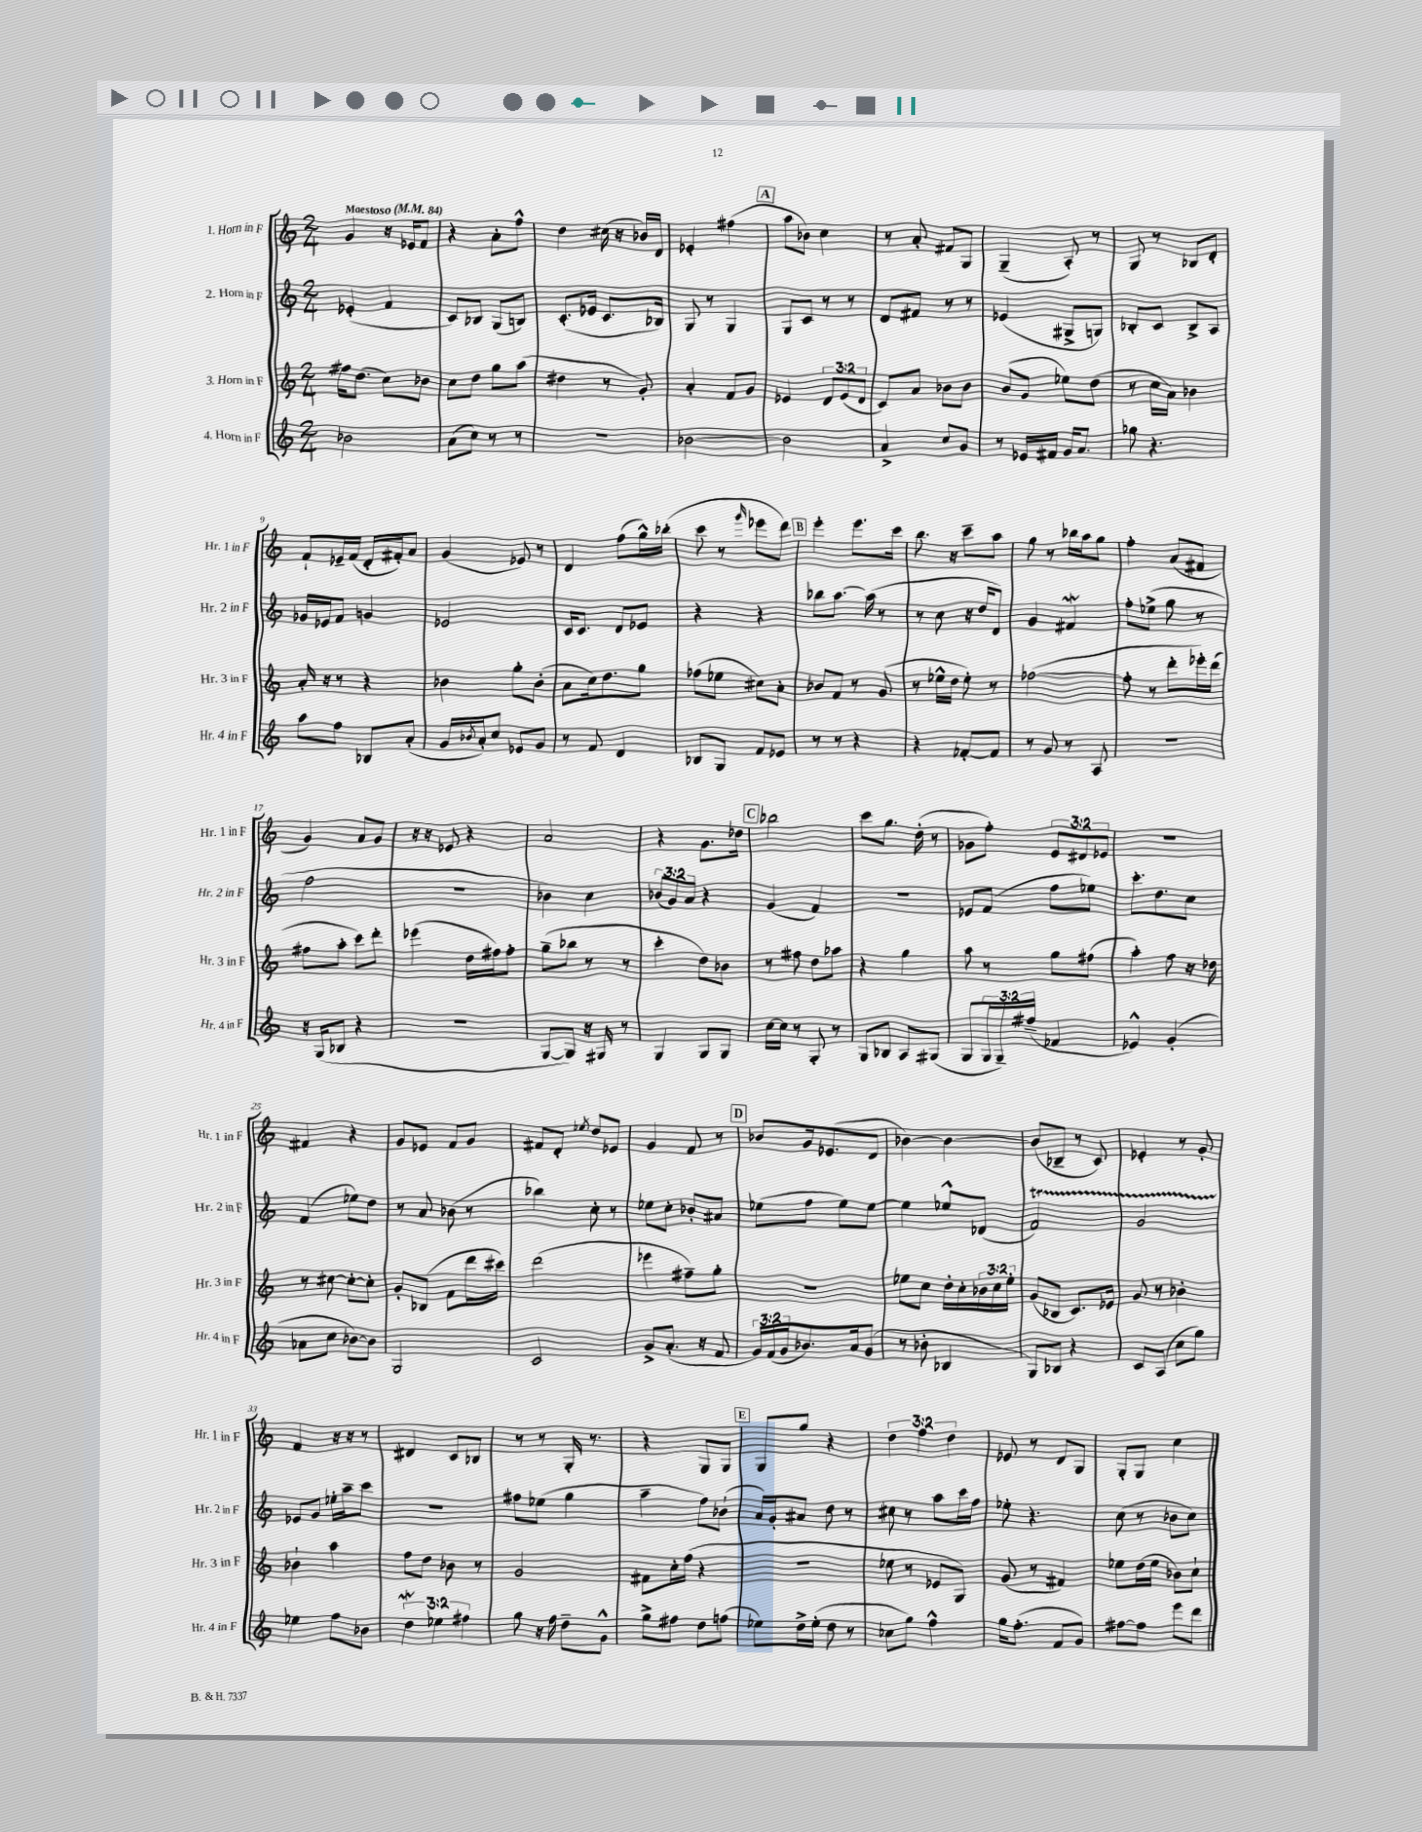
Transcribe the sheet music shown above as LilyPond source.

<<
\new StaffGroup <<
\new Staff = "s0" \with { instrumentName = "1. Horn in F" shortInstrumentName = "Hr. 1 in F" } {
    \clef treble \key c \major \numericTimeSignature \time 2/4 \override Staff.TupletNumber.text = #tuplet-number::calc-fraction-text \tempo "Maestoso" 4 = 84
    g'4 r16 ees'16 f'8 |
    r4 a'8-. f''8-^ |
    d''4 cis''16( r16 bes'16) d'16 |
    ees'4-. fis''4( |
    \mark \markup { \box "A" } a''8 bes'8) c''4 |
    r8 a'8-. fis'8 g8 |
    g4--( a8-.) r8 |
    g8 r8 bes8 d'8-. |
    f'8-! ees'16-- f'16( d'16-. fis'16-.) a'8 |
    g'4( ees'8) r8 |
    d'4 f''8( g''16-^) bes''16-.( |
    c'''8 r8 \grace { g'''16 } ees'''8 d'''8) |
    \mark \markup { \box "B" } e'''4-. e'''8. c'''16 |
    b''8. r16 c'''8-- a''8 |
    g''8 r8 bes''16 a''16 g''8 |
    f''4-. a'8( fis'8 |
    g'4) a'8 g'8 |
    r16 r16 ees'8 r4 |
    a'2 |
    r4 g'8. des''16 |
    \mark \markup { \box "C" } bes''2 |
    c'''8 g''8. d''16-.( r8 |
    ges'8 f''8-.) \tuplet 3/2 { e'8 dis'8 ees'8 } |
    r2 |
    fis'4 r4 |
    g'8 ees'8 f'8 g'8 |
    fis'8 d'8-. \acciaccatura { ees''8 } d''8 ees'8 |
    g'4 f'8 r8 |
    \mark \markup { \box "D" } bes'8 g'16 ees'8.( d'8 |
    bes'4~) bes'4~ |
    bes'8( bes8-- r8 c'8) |
    ees'4-. r8 g'8-. |
    f'4 r16 r16 r8 |
    dis'4 c'8 bes8 |
    r8 r8 g16-. r8. |
    r4 g8 g8 |
    \mark \markup { \box "E" } g8 g''8 r4 |
    \tuplet 3/2 { d''4 f''4 d''4 } |
    ees'8 r8 d'8 g8 |
    g8-. g8 c''4 \bar "|." |
}
\new Staff = "s1" \with { instrumentName = "2. Horn in F" shortInstrumentName = "Hr. 2 in F" } {
    \clef treble \key c \major \numericTimeSignature \time 2/4 \override Staff.TupletNumber.text = #tuplet-number::calc-fraction-text
    ees'4-.( f'4 |
    c'8) bes8 g8( b8) |
    c'8.-.( ees'16 c'8. bes16) |
    g8 r8 g4 |
    \mark \markup { \box "A" } g8 c'8 r8 r8 |
    d'8 fis'8 r8 r8 |
    ees'4( gis8-> g8) |
    bes8-. c'8 bes8-> a8 |
    ges'16 ees'16 f'8 g'4 |
    ees'2 |
    c'16 c'8. d'8 ees'8 |
    r4 r4 |
    \mark \markup { \box "B" } bes''8 a''8.~ a''16( r8 |
    r8 c''8 r16 d''16 d'8) |
    g'4 fis'4\mordent |
    f''8-. ees''8->( g''8 r8 |
    f''2 |
    r2 |
    bes'4) c''4 |
    \tuplet 3/2 { bes'8( g'8) a'8 } r4 |
    \mark \markup { \box "C" } g'4( f'4) |
    R2 |
    ees'8 f'8( f''8 ees''8) |
    c'''8.-. d''8. c''8 |
    f'4( ees''8) d''8 |
    r8 a'8 bes'8( r8 |
    bes''4) c''8-. r8 |
    ees''8 c''8-. bes'8-. ais'8 |
    \mark \markup { \box "D" } ees''8( f''8 ees''8) ees''8~ |
    ees''4 ees''8-^ des'8( |
    f'2\startTrillSpan) |
    g'2 |
    ees'8\stopTrillSpan g'8 ees''16-. a''16-- c'''8 |
    R2 |
    fis''8 ees''8( g''4 |
    a''4-- f''8) bes'8-!( |
    \mark \markup { \box "E" } a'16) g'16-. ais'8 d''8 r8 |
    cis''8 r8 a''8 c'''16 f''16 |
    ees''8-. r4. |
    c''8( r8 bes'8 c''8) \bar "|." |
}
\new Staff = "s2" \with { instrumentName = "3. Horn in F" shortInstrumentName = "Hr. 3 in F" } {
    \clef treble \key c \major \numericTimeSignature \time 2/4 \override Staff.TupletNumber.text = #tuplet-number::calc-fraction-text
    fis''16 d''8.( c''8) bes'8 |
    c''8 d''8 g''8 a''8( |
    dis''4 r8 g'8-.) |
    a'4-. f'8 g'8 |
    \mark \markup { \box "A" } ees'4 \tuplet 3/2 { d'8 ees'8( d'8 } |
    c'8) a'8 bes'8 bes'8 |
    b'8( g'8 ees''8) d''8( |
    r8 c''16 a'16) bes'4 |
    a'16-. r16 r8 r4 |
    bes'4 g''8-. bes'8-.( |
    a'8 c''16) d''8. g''8 |
    fes''8( ees''8 cis''8) a'8-. |
    \mark \markup { \box "B" } bes'8 f'8 r8 g'8( |
    r8 ees''16-^ d''16 ees''8-.) r8 |
    fes''2~( |
    fes''8-. r8 d'''8-. ees'''16-.) d'''16( |
    fis''8 a''8-. c'''8) d'''8-. |
    ees'''4( d''16 fis''16) fis''8-. |
    g''8--( bes''8 r8 r8 |
    c'''4-. d''8) bes'8 |
    \mark \markup { \box "C" } r8 fis''8 d''8 aes''8 |
    r4 g''4 |
    a''8 r8 g''8 fis''8( |
    a''4-.) f''8 r16 des''16 |
    r8 cis''8~ cis''8~-. cis''8-. |
    g'8-. bes8( f'8 d'''16 cis'''16) |
    d'''2( |
    ees'''4 fis''8--) g''8-. |
    \mark \markup { \box "D" } r2 |
    ees''8 c''8 d''16-. c''16-. \tuplet 3/2 { bes'16 c''16 ees''16-. } |
    g'8( bes8 c'8.) ees'16 |
    g'8 r8 bes'4-. |
    bes'4-! a''4 |
    f''8 d''8 bes'8 r8 |
    g'2 |
    fis'8 c''16-. f''16( r4 |
    \mark \markup { \box "E" } r2 |
    ees''8 r8 ees'8 g8) |
    g'8( r8 fis'4) |
    ees''8 d''16( ees''16 bes'8) c''8-! \bar "|." |
}
\new Staff = "s3" \with { instrumentName = "4. Horn in F" shortInstrumentName = "Hr. 4 in F" } {
    \clef treble \key c \major \numericTimeSignature \time 2/4 \override Staff.TupletNumber.text = #tuplet-number::calc-fraction-text
    bes'2 |
    a'8( c''8) r8 r8 |
    r2 |
    bes'2~ |
    \mark \markup { \box "A" } bes'2 |
    a'4-> c''8 g'8 |
    r8 ees'16 fis'16 g'16 a'8. |
    ges''8 r4. |
    a''8 f''8 bes8 a'8-.( |
    g'16 \acciaccatura { bes'8 } a'16-.) c''8 ees'8 g'8 |
    r8 f'8 d'4 |
    bes8 g8 f'8 ees'8 |
    \mark \markup { \box "B" } r8 r8 r4 |
    r4 fes'8~-. fes'8 |
    r8 g'8 r8 a8 |
    R2 |
    r16 g16( bes8 r4 |
    r2 |
    g8~ g8) r16 gis16 r8 |
    g4 g8 g8 |
    \mark \markup { \box "C" } c''16~ c''16 r8 g8-. r8 |
    g8 bes8 a8 gis8( |
    g8 \tuplet 3/2 { g16 g16--) fis''16--( } fes'4 |
    ees'4-^) g'4-.( |
    aes'8 c''8 bes'8~) bes'8 |
    g2 |
    c'2 |
    g'8-> a'8.-.( r16 f'8 |
    \mark \markup { \box "D" } \tuplet 3/2 { g'16) f'16( g'16 } bes'8.) a'16 g'8( |
    r8 bes'8-. bes4 |
    g8) bes8 r4 |
    c'8 a8( c''8 g''8) |
    ees''4 f''8 bes'8 |
    \tuplet 3/2 { d''4\mordent ees''4 fis''4 } |
    g''8 r16 f''16 d''8-- g'8-^ |
    g''8-> fis''8 d''8 f''8( |
    \mark \markup { \box "E" } ees''8) d''16-> ees''16-.( d''8 r8 |
    ces''8 g''8) f''4-^ |
    g''16 f''8.-.( f'8 g'8) |
    fis''8~ fis''8 e'''8 d'''8 \bar "|." |
}
>>
>>
